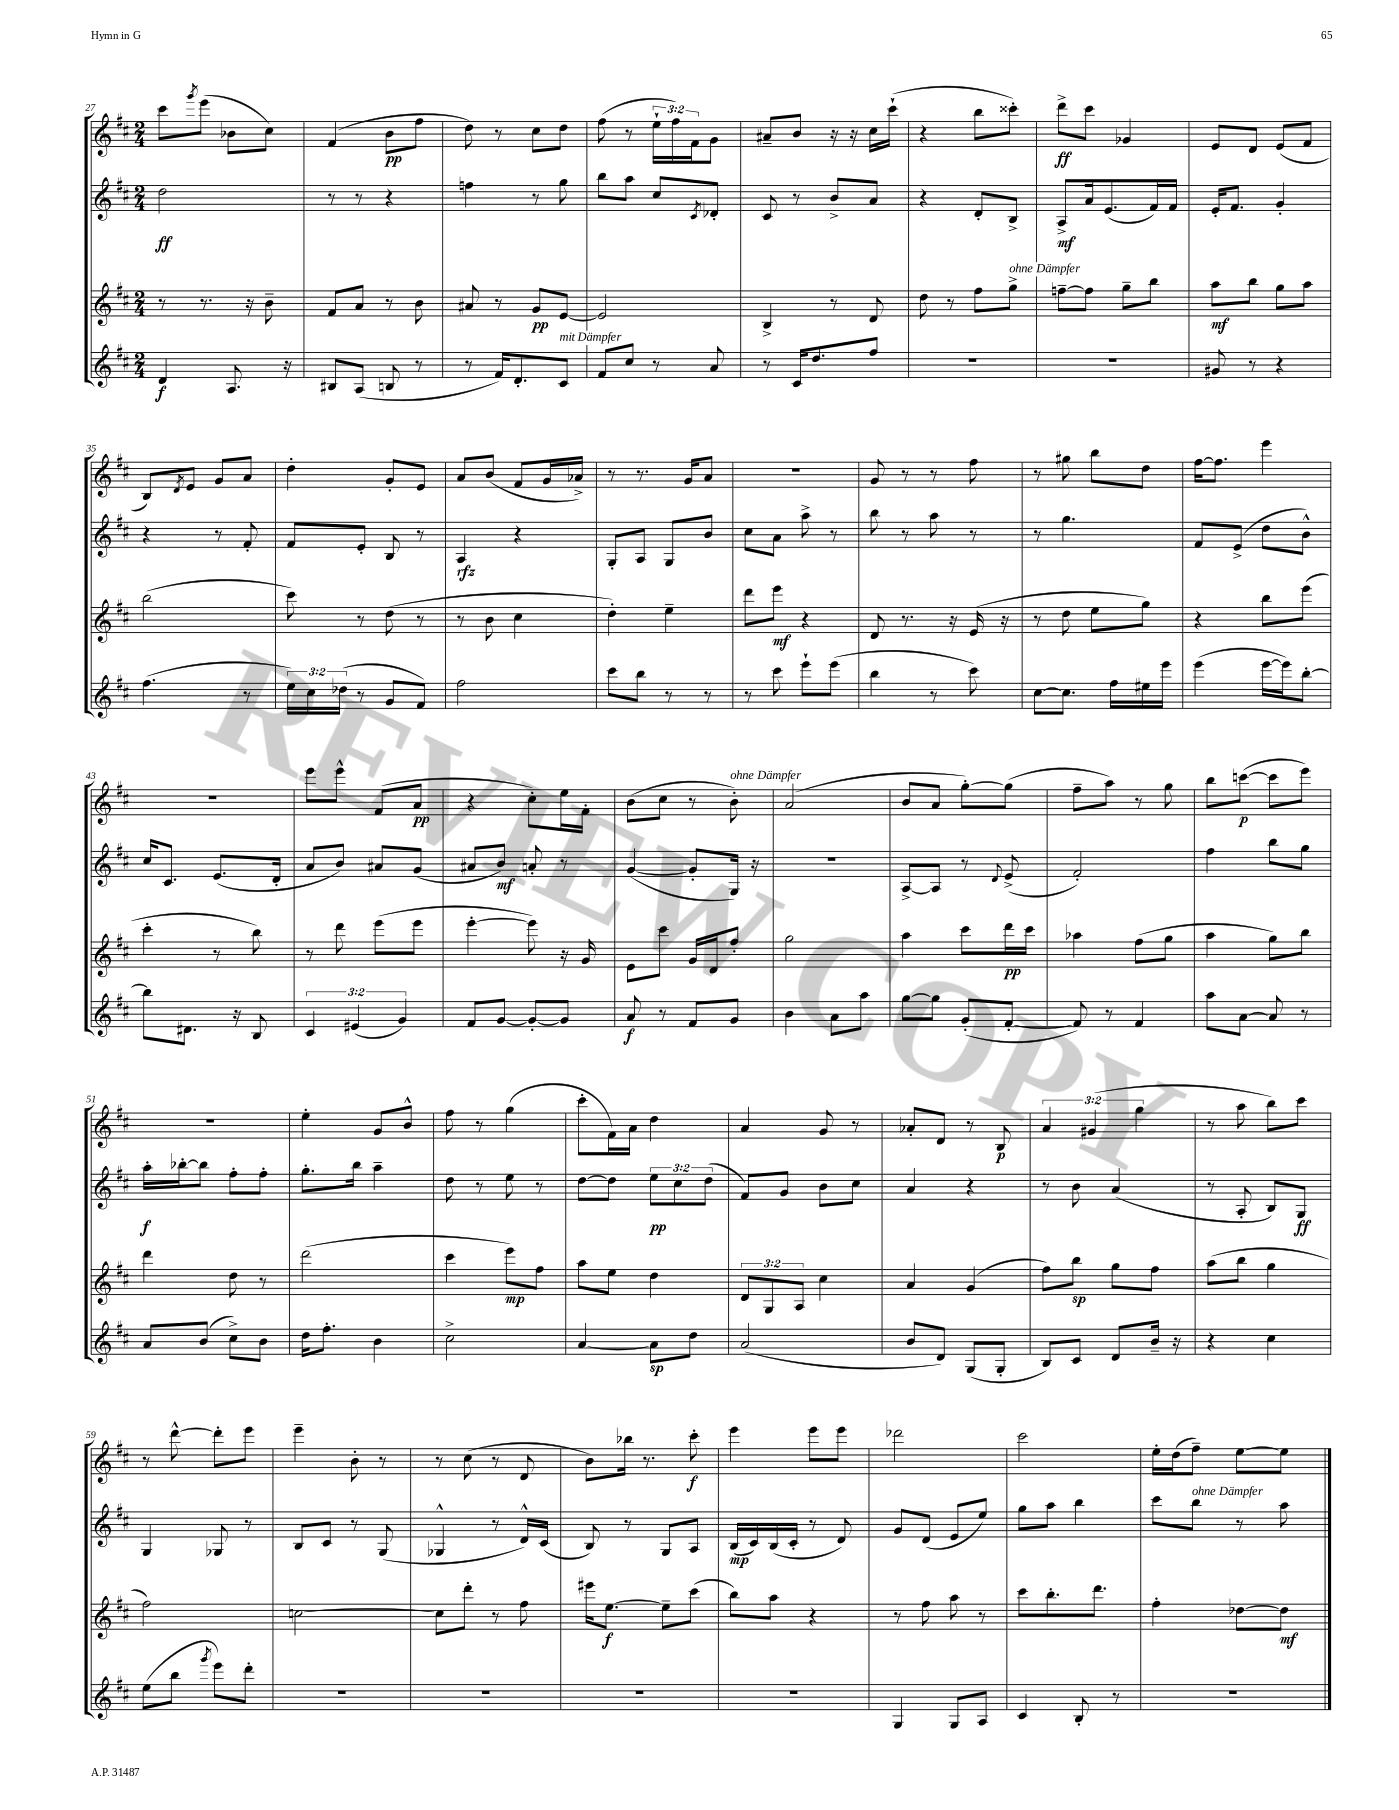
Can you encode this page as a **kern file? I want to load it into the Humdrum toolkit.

**kern	**dynam	**kern	**dynam	**kern	**dynam	**kern	**dynam
*part4	*part4	*part3	*part3	*part2	*part2	*part1	*part1
*staff4	*staff4	*staff3	*staff3	*staff2	*staff2	*staff1	*staff1
*clefG2	*	*clefG2	*	*clefG2	*	*clefG2	*
*k[f#c#]	*	*k[f#c#]	*	*k[f#c#]	*	*k[f#c#]	*
*M2/4	*	*M2/4	*	*M2/4	*	*M2/4	*
=27	=27	=27	=27	=27	=27	=27	=27
4d/	f	8r	.	2dd\	ff	8ccc#\L	.
.	.	.	.	.	.	8qggg/	.
.	.	8.r	.	.	.	(8eee\J	.
8.A/	.	.	.	.	.	8b-X\L	.
.	.	16r	.	.	.	.	.
.	.	8b~\	.	.	.	8cc#\J)	.
16r	.	.	.	.	.	.	.
=28	=28	=28	=28	=28	=28	=28	=28
8B#X/L	.	8f#/L	.	8r	.	(4f#/	.
(8A/J	.	8a/J	.	8r	.	.	.
8Bn/	.	8r	.	4r	.	8b\L	pp
8r	.	8b\	.	.	.	8ff#\J	.
=29	=29	=29	=29	=29	=29	=29	=29
8r	.	8a#X/	.	4ffn\	.	8dd\)	.
16f#/KL)	.	8r	.	.	.	8r	.
8.d'/	.	.	.	.	.	.	.
.	.	8g/L	pp	8r	.	8cc#\L	.
!LO:TX:a:i:t=mit Dämpfer	!	!	!	!	!	!	!
8c#/J	.	[8e/J	.	8gg\	.	8dd\J	.
=30	=30	=30	=30	=30	=30	=30	=30
8f#/L	.	2e/]	.	8bb\L	.	(8ff#\	.
8cc#/J	.	.	.	8aa\J	.	8r	.
8r	.	.	.	8cc#/L	.	24ee`\LL	.
.	.	.	.	.	.	24ff#\)	.
.	.	.	.	.	.	24f#\J	.
.	.	.	.	8qc#/	.	.	.
8a/	.	.	.	8d-X'/J	.	8g\J	.
=31	=31	=31	=31	=31	=31	=31	=31
8r	.	4B^/	.	8c#/	.	8a#X~/L	.
16c#/KL	.	.	.	8r	.	8b/J	.
8.dd/	.	.	.	.	.	.	.
.	.	8r	.	8b^/L	.	16r	.
.	.	.	.	.	.	16r	.
8ff#/J	.	8d/	.	8a/J	.	16cc#\LL	.
.	.	.	.	.	.	(16ccc#`\JJ	.
=32	=32	=32	=32	=32	=32	=32	=32
2r	.	8dd\	.	4r	.	4r	.
.	.	8r	.	.	.	.	.
.	.	8ff#\L	.	8d'/L	.	8bb\L	.
!	!	!LO:TX:a:i:t=ohne Dämpfer	!	!	!	!	!
.	.	8gg^\J	.	8B^/J	.	8ccc##X'\J)	.
=33	=33	=33	=33	=33	=33	=33	=33
2r	.	[8ffn~\L	.	8A^/L	mf	8ddd^\L	ff
.	.	8ff\J]	.	16a/k	.	8ccc#\J	.
.	.	.	.	(8.e/	.	.	.
.	.	8gg~\L	.	.	.	4g-X/	.
.	.	8bb\J	.	16f#/L)	.	.	.
.	.	.	.	16f#/JJ	.	.	.
=34	=34	=34	=34	=34	=34	=34	=34
8g#X/	.	8aa\L	mf	16e'/KL	.	8e/L	.
.	.	.	.	8.f#/J	.	.	.
8r	.	8bb\J	.	.	.	8d/J	.
4r	.	8gg\L	.	4g'/	.	(8e/L	.
.	.	8aa\J	.	.	.	8f#/J	.
!!LO:LB:g=z
=35	=35	=35	=35	=35	=35	=35	=35
(4.ff#\	.	(2bb\	.	4r	.	8B/L)	.
.	.	.	.	.	.	8qd/	.
.	.	.	.	.	.	8e/J	.
.	.	.	.	8r	.	8g/L	.
8r	.	.	.	8f#'/	.	8a/J	.
=36	=36	=36	=36	=36	=36	=36	=36
24ee\LL)	.	8ccc#\)	.	8f#/L	.	4dd'\	.
24cc#\	.	.	.	.	.	.	.
(24dd-X\JJ	.	.	.	.	.	.	.
8r	.	8r	.	8e'/J	.	.	.
8g/L	.	(8dd\	.	8B/	.	8g'/L	.
8f#/J)	.	8r	.	8r	.	8e/J	.
=37	=37	=37	=37	=37	=37	=37	=37
2ff#\	.	8r	.	4A/	rfz	8a/L	.
.	.	8b\	.	.	.	(8b/J	.
.	.	4cc#\	.	4r	.	8f#/L	.
.	.	.	.	.	.	16g/L	.
.	.	.	.	.	.	16a-X^/JJ)	.
=38	=38	=38	=38	=38	=38	=38	=38
8ccc#\L	.	4dd'\)	.	8G'/L	.	8r	.
8bb\J	.	.	.	8A/J	.	8.r	.
8r	.	4ee~\	.	8G/L	.	.	.
.	.	.	.	.	.	16g/KL	.
8r	.	.	.	8b/J	.	8a/J	.
=39	=39	=39	=39	=39	=39	=39	=39
8r	.	8ddd\L	.	8cc#\L	.	2r	.
8ccc#\	.	8eee\J	mf	8a\J	.	.	.
8eee`\L	.	4r	.	8aa^\	.	.	.
(8eee\J	.	.	.	8r	.	.	.
=40	=40	=40	=40	=40	=40	=40	=40
4bb\	.	8d/	.	8bb\	.	8g/	.
.	.	8.r	.	8r	.	8r	.
8r	.	.	.	8aa\	.	8r	.
.	.	16r	.	.	.	.	.
8ccc#\)	.	(16e/	.	8r	.	8ff#\	.
.	.	16r	.	.	.	.	.
=41	=41	=41	=41	=41	=41	=41	=41
[8cc#\L	.	8r	.	8r	.	8r	.
8.cc#\J]	.	8dd\	.	4.gg\	.	8gg#X\	.
.	.	8ee\L	.	.	.	8bb\L	.
16ff#\LL	.	.	.	.	.	.	.
16ee#X\	.	8gg\J)	.	.	.	8dd\J	.
16eee\JJ	.	.	.	.	.	.	.
=42	=42	=42	=42	=42	=42	=42	=42
(4eee\	.	4r	.	8f#/L	.	[16ff#\KL	.
.	.	.	.	.	.	8.ff#\J]	.
.	.	.	.	(8e^/J	.	.	.
[16eee\LL	.	8bb\L	.	8dd\L	.	4eee\	.
16eee\J])	.	.	.	.	.	.	.
[8bb'\J	.	(8eee\J	.	8b^^\J)	.	.	.
!!LO:LB:g=z
=43	=43	=43	=43	=43	=43	=43	=43
8bb\L]	.	4ccc#'\	.	16cc#/KL	.	2r	.
.	.	.	.	8.c#/J	.	.	.
8.d#X\J	.	.	.	.	.	.	.
.	.	8r	.	(8.e/L	.	.	.
16r	.	.	.	.	.	.	.
8B/	.	8bb\)	.	.	.	.	.
.	.	.	.	16d'/Jk	.	.	.
=44	=44	=44	=44	=44	=44	=44	=44
6c#/	.	8r	.	8a/L	.	8eee\L	.
.	.	8ddd\	.	8b/J)	.	8eee^^\J	.
(6e#X/	.	.	.	.	.	.	.
.	.	(8eee\L	.	8a#X/L	.	(8f#/L	.
6g/)	.	.	.	.	.	.	.
.	.	8eee\J	.	(8g/J	.	8a/J	pp
=45	=45	=45	=45	=45	=45	=45	=45
8f#/L	.	[4eee'\	.	8a#X/L	.	4r	.
[8g/J	.	.	.	8b/J)	mf	.	.
8g'/L_	.	8eee\])	.	8an'/	.	8cc#'\L)	.
8g/J]	.	16r	.	8r	.	16ee\L	.
.	.	16g/	.	.	.	16f#'\JJ	.
=46	=46	=46	=46	=46	=46	=46	=46
8a/	f	8e\L	.	([4g/	.	(8b\L	.
8r	.	8ccc#\J	.	.	.	8cc#\J	.
8f#/L	.	16g/LL	.	8g'/L]	.	8r	.
.	.	16d/J	.	.	.	.	.
!	!	!	!	!	!	!LO:TX:a:i:t=ohne Dämpfer	!
8g/J	.	8ff#'/J	.	16G/Jk)	.	8b'\)	.
.	.	.	.	16r	.	.	.
=47	=47	=47	=47	=47	=47	=47	=47
4b\	.	2gg\	.	2r	.	(2a/	.
8a\L	.	.	.	.	.	.	.
8aa\J	.	.	.	.	.	.	.
=48	=48	=48	=48	=48	=48	=48	=48
[8gg\L	.	4aa\	.	[8A^/L	.	8b/L	.
8gg\J]	.	.	.	8A/J]	.	8a/J	.
(8g'/L	.	8ccc#\L	.	8r	.	[8gg'\L)	.
.	.	.	.	8qqd/	.	.	.
[8f#'/J	.	16ddd\L	pp	(8e^/	.	(8gg\J]	.
.	.	16ccc#\JJ	.	.	.	.	.
=49	=49	=49	=49	=49	=49	=49	=49
8f#/])	.	4aa-X\	.	2f#'/)	.	8ff#~\L	.
8r	.	.	.	.	.	8aa\J)	.
4f#/	.	(8ff#\L	.	.	.	8r	.
.	.	8gg\J	.	.	.	8gg\	.
=50	=50	=50	=50	=50	=50	=50	=50
8aa\L	.	4aa\	.	4ff#\	.	8bb\L	.
[8a\J	.	.	.	.	.	([8cccn\J	p
8a/]	.	8gg\L)	.	8bb\L	.	8ccc\L]	.
8r	.	8bb\J	.	8gg\J	.	8eee\J)	.
!!LO:LB:g=z
=51	=51	=51	=51	=51	=51	=51	=51
8a/L	.	4ddd\	.	16aa'\LL	f	2r	.
.	.	.	.	[16bb-X'\J	.	.	.
(8b/J	.	.	.	8bb-\J]	.	.	.
8cc#^\L)	.	8dd\	.	8ff#'\L	.	.	.
8b\J	.	8r	.	8ff#'\J	.	.	.
=52	=52	=52	=52	=52	=52	=52	=52
16dd\KL	.	(2ddd\	.	8.gg'\L	.	4ee'\	.
8.ff#'\J	.	.	.	.	.	.	.
.	.	.	.	16bb\Jk	.	.	.
4b\	.	.	.	4aa~\	.	8g/L	.
.	.	.	.	.	.	8b^^/J	.
=53	=53	=53	=53	=53	=53	=53	=53
2cc#^\	.	4ccc#\	.	8dd\	.	8ff#\	.
.	.	.	.	8r	.	8r	.
.	.	8eee\L)	mp	8ee\	.	(4gg\	.
.	.	8ff#\J	.	8r	.	.	.
=54	=54	=54	=54	=54	=54	=54	=54
[4a/	.	8aa\L	.	[8dd\L	.	8ccc#'\L	.
.	.	8ee\J	.	8dd\J]	.	16f#\L)	.
.	.	.	.	.	.	16a\JJ	.
8a\L]	sp	4dd\	.	12ee\L	pp	4dd\	.
.	.	.	.	12cc#\	.	.	.
8dd\J	.	.	.	.	.	.	.
.	.	.	.	(12dd\J	.	.	.
=55	=55	=55	=55	=55	=55	=55	=55
(2a/	.	12d/L	.	8f#/L)	.	4a/	.
.	.	12G/	.	.	.	.	.
.	.	.	.	8g/J	.	.	.
.	.	12A/J	.	.	.	.	.
.	.	4cc#\	.	8b\L	.	8g/	.
.	.	.	.	8cc#\J	.	8r	.
=56	=56	=56	=56	=56	=56	=56	=56
8b/L	.	4a/	.	4a/	.	8a-X'/L	.
8d/J)	.	.	.	.	.	8d/J	.
(8G/L	.	(4g/	.	4r	.	8r	.
8G'/J	.	.	.	.	.	8B/	p
=57	=57	=57	=57	=57	=57	=57	=57
8B/L)	.	8ff#\L)	.	8r	.	6a/	.
8c#/J	.	8bb\J	sp	8b\	.	.	.
.	.	.	.	.	.	(6g#X/	.
8d/L	.	8gg\L	.	(4a/	.	.	.
.	.	.	.	.	.	6gg\	.
16b~/Jk	.	8ff#\J	.	.	.	.	.
16r	.	.	.	.	.	.	.
=58	=58	=58	=58	=58	=58	=58	=58
4r	.	(8aa\L	.	8r	.	8r	.
.	.	8bb\J	.	8A'/	.	8aa\	.
4cc#\	.	4gg\	.	8B/L)	.	8bb\L)	.
.	.	.	.	8G/J	ff	8ccc#\J	.
!!LO:LB:g=z
=59	=59	=59	=59	=59	=59	=59	=59
(8ee\L	.	2ff#\)	.	4G/	.	8r	.
8bb\J	.	.	.	.	.	[8ddd^^\	.
8qggg/	.	.	.	.	.	.	.
8eee\L)	.	.	.	8G-X/	.	8ddd'\L]	.
8ddd'\J	.	.	.	8r	.	8eee\J	.
=60	=60	=60	=60	=60	=60	=60	=60
2r	.	[2ccn\	.	8B/L	.	4eee~\	.
.	.	.	.	8c#/J	.	.	.
.	.	.	.	8r	.	8b'\	.
.	.	.	.	(8G/	.	8r	.
=61	=61	=61	=61	=61	=61	=61	=61
2r	.	8cc\L]	.	4G-X^^/	.	8r	.
.	.	8ddd'\J	.	.	.	(8cc#\	.
.	.	8r	.	8r	.	8r	.
.	.	8ff#\	.	16d^^/LL)	.	8d/	.
.	.	.	.	(16c#/JJ	.	.	.
=62	=62	=62	=62	=62	=62	=62	=62
2r	.	16eee#X\KL	.	8B/)	.	8b\L)	.
.	.	[8.ee\J	f	.	.	.	.
.	.	.	.	8r	.	16bb-X\Jk	.
.	.	.	.	.	.	8.r	.
.	.	8ee~\L]	.	8G/L	.	.	.
.	.	(8ccc#\J	.	8A/J	.	8ccc#'\	f
=63	=63	=63	=63	=63	=63	=63	=63
2r	.	8bb\L)	.	(16B/LL	mp	4eee\	.
.	.	.	.	16c#/)	.	.	.
.	.	8aa\J	.	(16B/	.	.	.
.	.	.	.	16c#'/JJ	.	.	.
.	.	4r	.	8r	.	8eee\L	.
.	.	.	.	8d/)	.	8eee\J	.
=64	=64	=64	=64	=64	=64	=64	=64
4G/	.	8r	.	8g/L	.	2ddd-X\	.
.	.	8ff#\	.	(8d/J	.	.	.
8G/L	.	8aa\	.	8e/L	.	.	.
8A/J	.	8r	.	8ee/J)	.	.	.
=65	=65	=65	=65	=65	=65	=65	=65
4c#/	.	8ccc#\L	.	8gg\L	.	2ccc#\	.
.	.	8.bb'\	.	8aa\J	.	.	.
8B'/	.	.	.	4bb\	.	.	.
.	.	8.ddd\J	.	.	.	.	.
8r	.	.	.	.	.	.	.
=66	=66	=66	=66	=66	=66	=66	=66
2r	.	4ff#'\	.	8ccc#\L	.	16ee'\LL	.
.	.	.	.	.	.	(16dd\J	.
!	!	!	!	!LO:TX:a:i:t=ohne Dämpfer	!	!	!
.	.	.	.	8bb\J	.	8ff#~\J)	.
.	.	[8dd-X\L	.	8r	.	[8ee\L	.
.	.	8dd-\J]	mf	8aa\	.	8ee\J]	.
==	==	==	==	==	==	==	==
*-	*-	*-	*-	*-	*-	*-	*-
